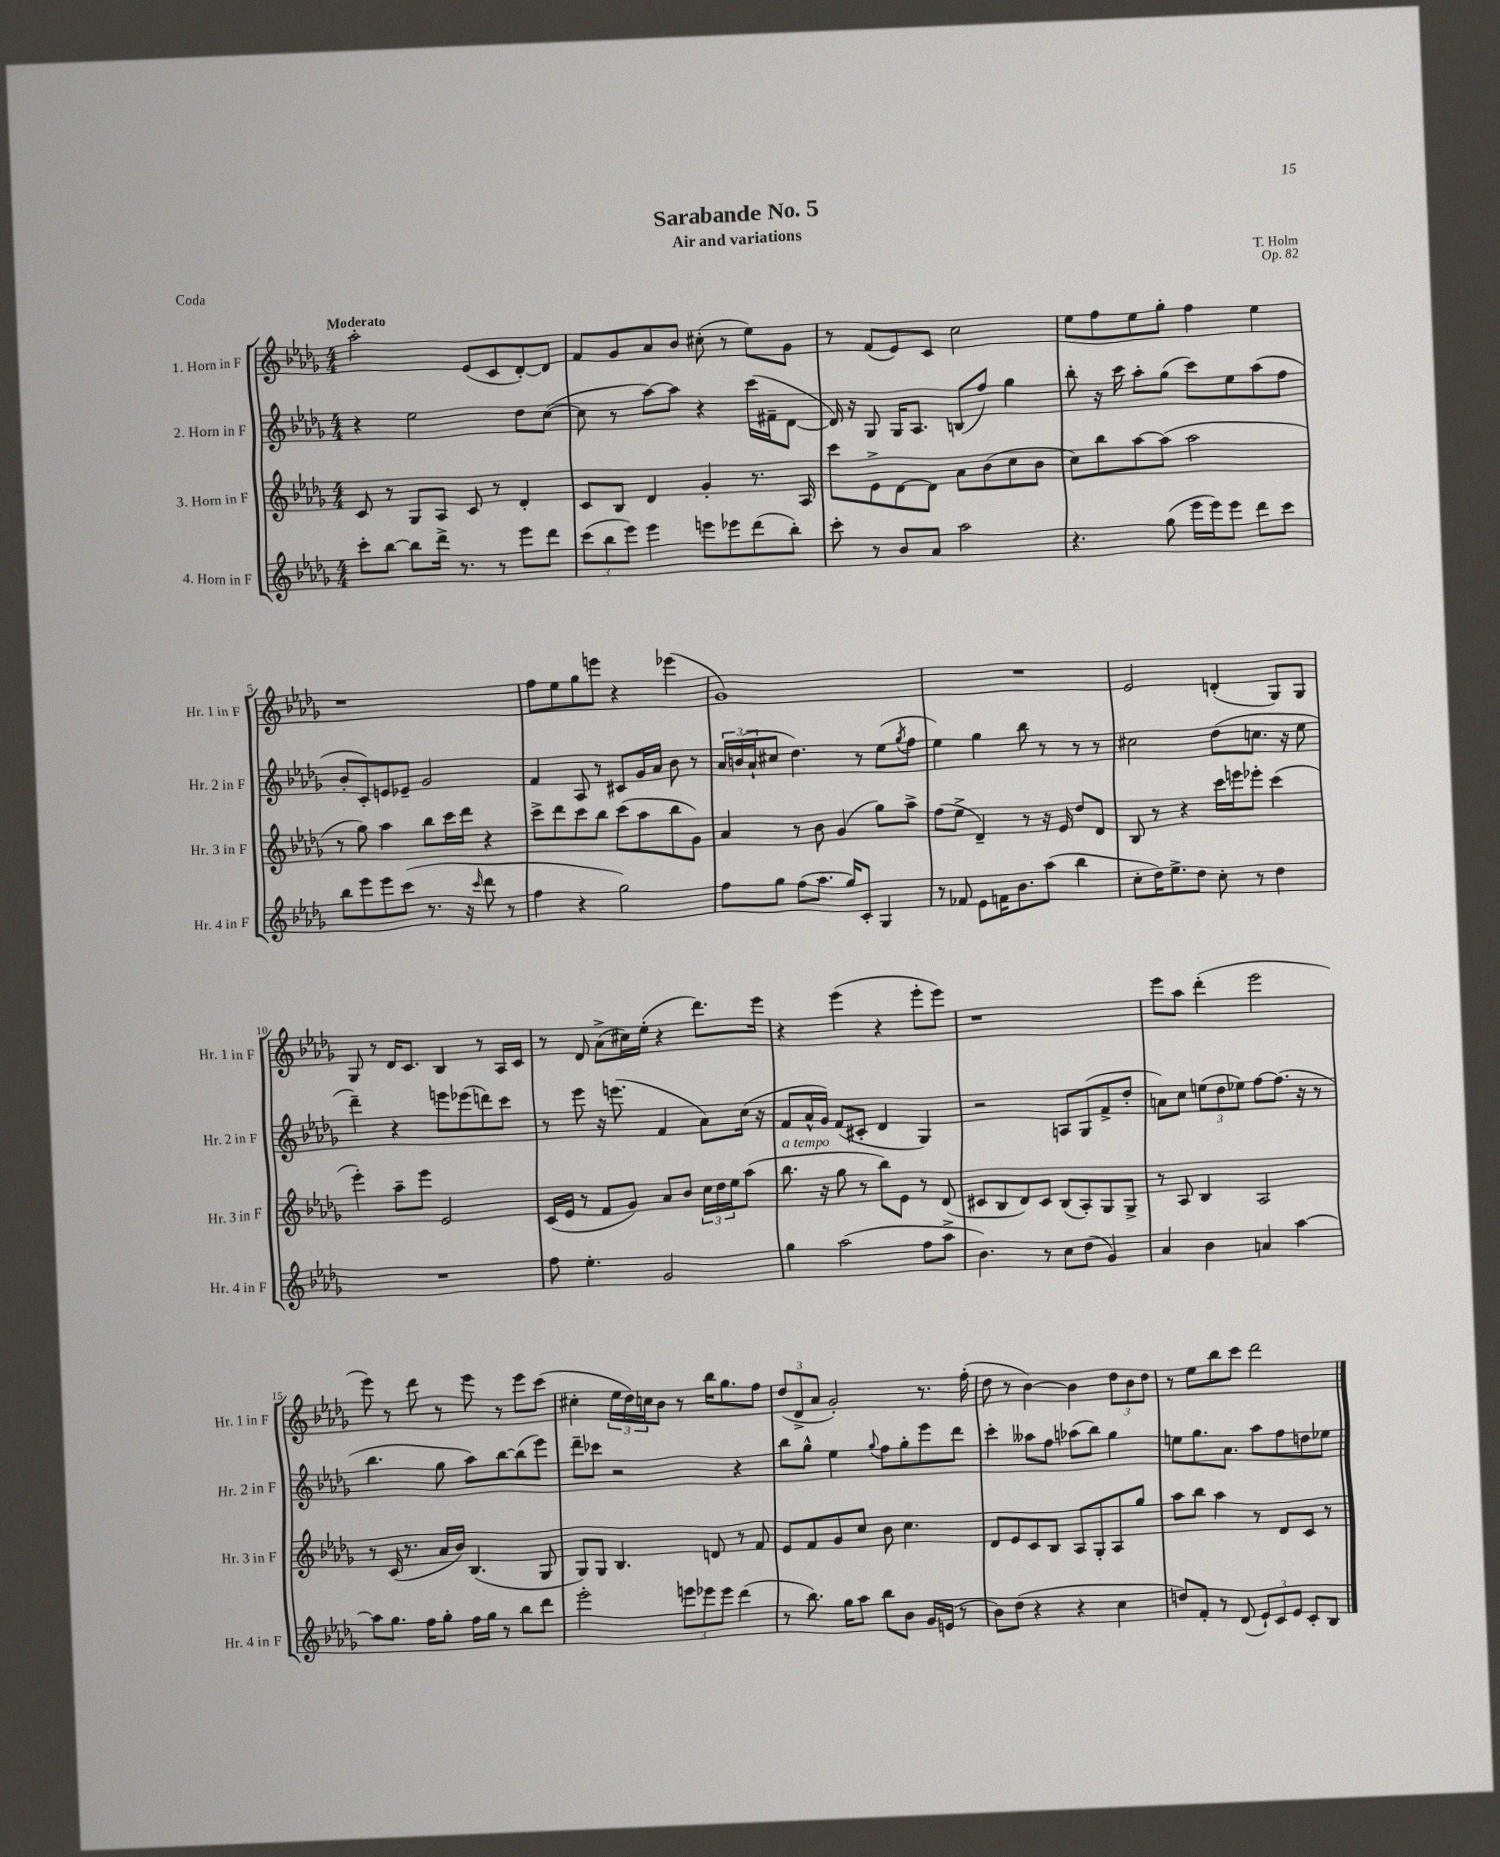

**kern	**kern	**kern	**kern
*part4	*part3	*part2	*part1
*staff4	*staff3	*staff2	*staff1
*I"4. Horn in F	*I"3. Horn in F	*I"2. Horn in F	*I"1. Horn in F
*I'Hr. 4 in F	*I'Hr. 3 in F	*I'Hr. 2 in F	*I'Hr. 1 in F
*clefG2	*clefG2	*clefG2	*clefG2
*k[b-e-a-d-g-]	*k[b-e-a-d-g-]	*k[b-e-a-d-g-]	*k[b-e-a-d-g-]
*M4/4	*M4/4	*M4/4	*M4/4
=1	=1	=1	=1
!	!	!	!LO:TX:a:B:t=Moderato
8ccc'\L	8c/	4r	2aa-'\
[8bb-\J	8r	.	.
8bb-\L]	8G-/L	2ee-\	.
16ddd-^\Jk	8A-/J	.	.
8.r	.	.	.
.	8c/	.	(8e-/L
8r	8r	.	8c/
8eee-\L	4d-'/	8dd-\L	[8d-'/)
8ddd-\J	.	([8cc\J	8d-/J]
=2	=2	=2	=2
(12ccc\L	8c/L	8cc\]	8f/L
12bb-\	.	.	.
.	8B-/J	8r	8g-/
12eee-\J)	.	.	.
4eee-\	4d-/	[8aa-\L)	8a-/
.	.	8aa-\J]	8b-/J
8eeen\L	4g-'/	4r	(8cc#X'\
8eee-X\	.	.	8r
(8ddd-\	8.r	(16ccc\LL	8ee-\L)
.	.	16f#X~\J	.
8bb-'\J)	.	[8d-\J	8g-\J
.	16A-/	.	.
=3	=3	=3	=3
8ccc'\	8ccc\L	16d-/])	8r
.	.	16r	.
8r	8e-^\	8G-/	(8f/L
8b-/L	[8d-\	16G-/KL	8e-/)
.	.	8.A-/J	.
8a-/J	8d-\J]	.	8c/J
2aa-\	8a-\L	(8Bn/L	2cc\
.	(8b-\	8ff/J)	.
.	8cc\	4gg-\	.
.	8b-\J	.	.
=4	=4	=4	=4
4.r	8cc\L)	8bb-'\	8ee-\L
.	8bb-\	16r	8ff\
.	.	16ccc\	.
.	[8aa-\	8aa-'\L	8ee-\
(8gg-\	(8aa-\J]	(8gg-\J	8gg-'\J
16eee-\LL	2aa-\	8ccc\L)	4ff\
16eee-\J)	.	.	.
8eee-\J	.	8ee-\	.
8ddd-\L	.	(8aa-\	4ee-\
8ccc\J	.	8ff\J	.
!!LO:LB:g=z
=5	=5	=5	=5
8bb-\L	8r	8b-'/L	1r
8eee-\	8gg-\)	8c'/)	.
8eee-\	4aa-\	8en/	.
(8ccc\J	.	8e-X~/J	.
8.r	8bb-\L	2g-/	.
.	16ccc\L	.	.
16r	16ddd-\JJ	.	.
16qqccc/	.	.	.
8ddd-\	4r	.	.
8r	.	.	.
=6	=6	=6	=6
4ff\	8ccc^\L	4f/	8ff\L
.	8ddd-\	.	8ee-\
4r	8ccc\	8A-/	8gg-\
.	8bb-\J	8r	8eeen\J
2gg-\)	(8ccc\L	8c#X/L	4r
.	8aa-\	16g-/L	.
.	.	16a-/JJ	.
.	8bb-\	8b-\	(4eee-X\
.	8g-\J)	8r	.
=7	=7	=7	=7
8ff\L	4a-/	24a-/LL	1g-)
.	.	(24bn/	.
.	.	24a-`/J	.
8gg-\J	.	8cc#X/J	.
(8ff\L	8r	4.dd-\)	.
8.aa-\J	8b-\	.	.
.	(4g-/	.	.
16gg-/KL)	.	.	.
8c'/J	.	8r	.
4G-/	8gg-\L)	(8ee-\L	.
.	.	8qgg-/	.
.	8aa-^\J	8ff\J	.
=8	=8	=8	=8
8r	(8ff\L	4ee-\)	1r
8f-X/	8ee-^\J	.	.
8e-\L	4d-~/)	4gg-\	.
16fn\K	.	.	.
8.b-\	.	.	.
.	8r	8bb-\	.
(8aa-\J	16r	8r	.
.	16e-/	.	.
4bb-\	8dd-/L	8r	.
.	8d-/J	8r	.
=9	=9	=9	=9
8cc'\L	8B-/	2cc#X\	2e-/
16dd-\K)	8r	.	.
8.ee-^\	.	.	.
.	4r	.	.
8dd-\J	.	.	.
8cc'\	16ccc\LL	(8dd-\L	(4dn'/
.	16eeen\J	.	.
8r	8eee-X'\J	8.ccn\J	.
4dd-\	(4ccc\	.	8G-/L)
.	.	16r	.
.	.	8ee-\	8G-/J
!!LO:LB:g=z
=10	=10	=10	=10
1r	4eee-'\)	4ddd-~\)	8G-/
.	.	.	8r
.	8aa-~\L	4r	16d-/KL
.	.	.	8.c/J
.	8eee-\J	.	.
.	2e-/	8eeen\L	4B-/
.	.	(8eee-X\	.
.	.	8dddn\)	8r
.	.	8ccc\J	16A-/LL
.	.	.	16c/JJ
=11	=11	=11	=11
8ff\	(16c/LL	8r	8r
.	16e-/JJ	.	.
4.ee-'\	8r	8eee-\	8d-/
.	8f/L	16r	(8a-^\L
.	.	(8.eeen\	.
.	8g-/J)	.	16cc#X\L)
.	.	.	(16ee-'\JJ
2g-/	8a-/L	4f/	4r
.	8b-/J	.	.
.	24cc\LL	8a-\L)	8.ddd-\L)
.	24dd-\	.	.
.	24ee-\J	.	.
.	(8aa-\J	(16cc\Jk	.
.	.	16r	16eee-\Jk
=12	=12	=12	=12
!	!LO:TX:a:i:t=a tempo	!	!
4gg-\	8.bb-\	8f/L	4r
.	.	16a-^^/L	.
.	16r	16g-/JJ)	.
(2aa-\	8gg-\	(8f/L	(4eee-\
.	8r	8c#X'/J	.
.	8bb-\L)	4d-/	4r
.	8e-\J	.	.
8ff\L	8r	4G-/)	8eee-'\L
8aa-^\J	(8d-/	.	8eee-\J)
=13	=13	=13	=13
4.b-\)	8c#X/L	2r	1r
.	8B-/	.	.
.	8d-/)	.	.
8r	8c#/J	.	.
8cc\L	(8B-/L	8An/L	.
(8dd-\J	8A-'/)	(8G-/	.
4g-/)	8G-/	8f^/	.
.	8G-^/J	8dd-'/J	.
=14	=14	=14	=14
4a-/	8r	8an\L)	8eee-\L
.	8A-/	8cc\J	8aa-\J
4b-\	4B-/	(12een\L	(4ddd-'\
.	.	12dd-\	.
.	.	12ee-X\J)	.
4an/	2A-/	[8ff\L	2eee-\
.	.	(8.ff\J]	.
[4aa-\	.	.	.
.	.	16r	.
.	.	8r	.
!!LO:LB:g=z
=15	=15	=15	=15
8aa-\L]	8r	4.bb-\	8eee-\)
8.gg-\J	(16c/	.	8r
.	8.r	.	.
.	.	.	8ddd-\
16ff\KL	.	.	.
8gg-'\J	16a-/LL	8gg-\	8r
.	16b-/JJ)	.	.
16ff\LL	(4.B-/	8aa-\L)	8eee-\
16gg-\JJ	.	.	.
8r	.	[8bb-\	8r
8bb-\L	.	(8bb-\]	8eee-\L
8ddd-\J	8G-/	8eee-\J)	(8ccc\J
=16	=16	=16	=16
2eee-'\	8G-/L)	8ddd-~\L	4cc#X'\
.	8G-/J	8ccc-X\J	.
.	4.B-/	2r	24ee-\LL
.	.	.	24dd-\)
.	.	.	24ccn\J
.	.	.	8b-\J
12eeen\L	.	.	8r
12eee-X\	.	.	.
.	8dn/	.	16bb-\KL
12eee-\J	.	.	.
.	.	.	8.gg-\
(4ddd-\	8r	4r	.
.	8f/	.	8ff\J
=17	=17	=17	=17
8r	8e-/L	8bb-\L	(12dd-/L
.	.	.	12d-^/
8.bb-\)	8f/	8gg-^^\J	.
.	.	.	12a-/J
.	8g-/	4ee-\	2g-'/)
16gg-\KL	.	.	.
8aa-\J	8cc/J	.	.
.	.	8qqgg-/	.
8bb-\L	8b-\	8ff\L	.
8b-\J	4.cc\	8gg-'\	.
16g-/LL	.	8eee-\	8.r
(16en/JJ	.	.	.
8r	.	8ddd-\J	.
.	.	.	(16ff'\
=18	=18	=18	=18
8b-\L)	8d-/L	4ccc'\	8dd-\
(8dd-\J	8e-/	.	8r
4r	8c/	8aa--X\L	[4b-\)
.	8B-/J	8ff\J	.
4r	8A-/L	(8aa-X\L	4b-\]
.	8G-'/	8bb-\J)	.
4cc\	8A-/	4gg-\	12dd-\L
.	.	.	12b-\
.	8gg-/J	.	.
.	.	.	12dd-\J
=19	=19	=19	=19
8ddn/L)	8aa-\L	8een\L	8r
8f'/J	8bb-\J	8.gg-\	8ee-\L
8r	4aa-\	.	8bb-\
.	.	8.a-\J	.
(8d-/	.	.	8ccc\J
12e-`/L)	8r	8aa-\L	2ddd-\
12c/	.	.	.
.	8d-/L	8ff\	.
12e-/J	.	.	.
8c'/L	8c/J	8ddn\	.
8B-/J	8r	8ee-X\J	.
==	==	==	==
*-	*-	*-	*-
